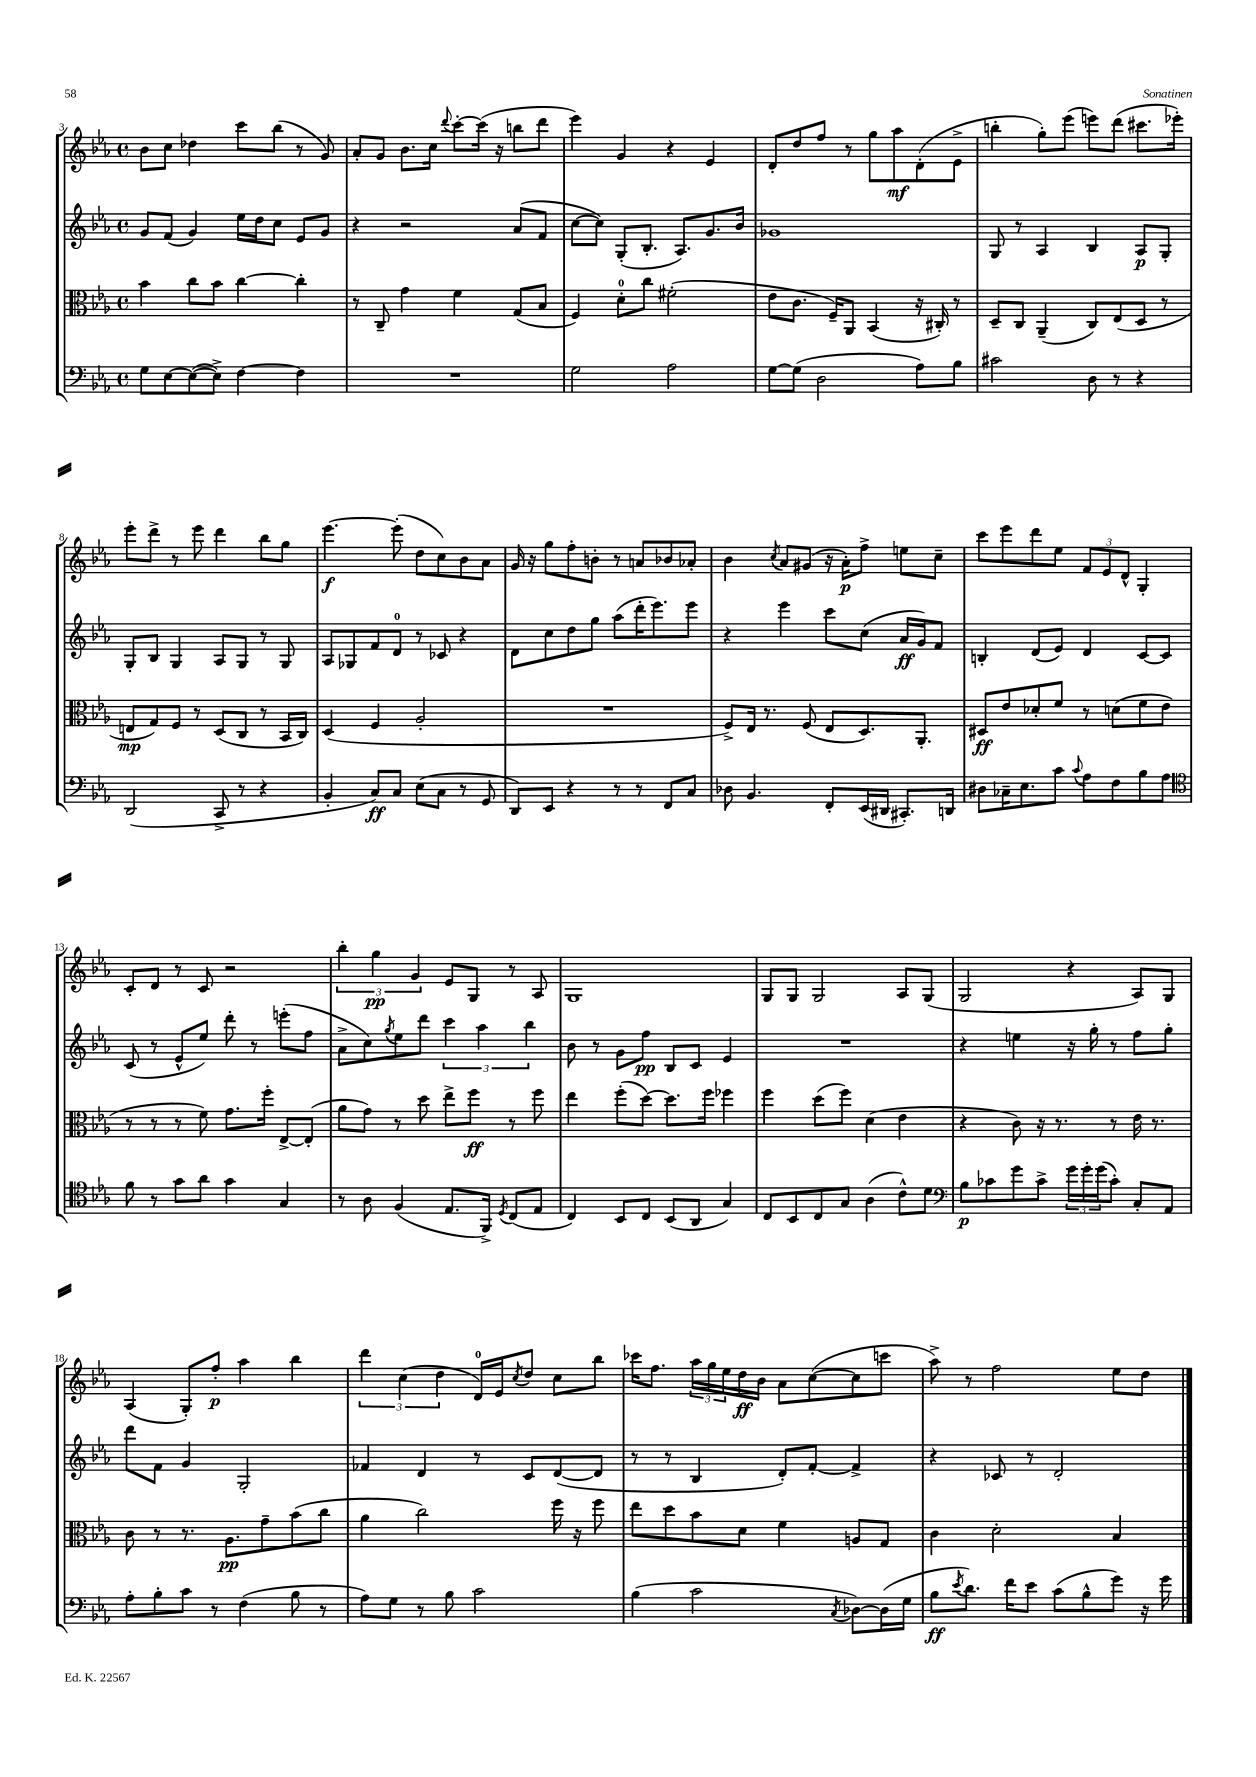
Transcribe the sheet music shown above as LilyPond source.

<<
\new StaffGroup <<
\new Staff = "s0" {
    \clef treble \key ees \major \defaultTimeSignature \time 4/4
    bes'8 c''8 des''4 c'''8 bes''8( r8 g'8) |
    aes'8-. g'8 bes'8. c''16 \appoggiatura { d'''8 } c'''8~-. c'''16( r16 b''8 d'''8 |
    ees'''4) g'4 r4 ees'4 |
    d'8-. d''8 f''8 r8 g''8 aes''8\mf d'8-.( ees'8-> |
    b''4-. g''8-.) ees'''8( e'''8) d'''8( cis'''8. ees'''16-.) |
    ees'''8-. d'''8-> r8 ees'''8 d'''4 bes''8 g''8 |
    ees'''4.~\f ees'''8-.( d''8 c''8) bes'8 aes'8 |
    g'16 r16 g''8 f''8-. b'8-. r8 a'8 bes'8 aes'8-. |
    bes'4 \acciaccatura { c''8 } aes'8 gis'8( r16 aes'16-.\p) f''8-> e''8 c''8-- |
    c'''8 ees'''8 d'''8 ees''8 \tuplet 3/2 { f'8 ees'8 d'8-^ } g4-. |
    c'8-. d'8 r8 c'8 r2 |
    \tuplet 3/2 { bes''4-. g''4\pp g'4 } ees'8 g8 r8 aes8 |
    g1 |
    g8 g8 g2 aes8 g8( |
    g2 r4 aes8) g8 |
    aes4( g8-.) f''8-.\p aes''4 bes''4 |
    \tuplet 3/2 { d'''4 c''4( d''4 } d'16-0) ees'16 \acciaccatura { c''8 } d''8 c''8 bes''8 |
    ces'''16 f''8. \tuplet 3/2 { aes''16 g''16 ees''16 } d''16\ff bes'16 aes'8 c''8~( c''8 c'''8 |
    aes''8->) r8 f''2 ees''8 d''8 \bar "|." |
}
\new Staff = "s1" {
    \clef treble \key ees \major \defaultTimeSignature \time 4/4
    g'8 f'8( g'4) ees''16 d''16 c''8 ees'8 g'8 |
    r4 r2 aes'8( f'8 |
    c''8~ c''8) g8-.( bes8.-. aes8.) g'8. bes'16 |
    ges'1 |
    g8 r8 aes4 bes4 aes8\p g8-. |
    g8-. bes8 g4 aes8 g8 r8 g8 |
    aes8 ges8 f'8 d'8-0 r8 ces'8 r4 |
    d'8 c''8 d''8 g''8 aes''8( d'''16-. ees'''8.) ees'''8 |
    r4 ees'''4 c'''8 c''8( aes'16\ff g'16) f'8 |
    b4-. d'8( ees'8) d'4 c'8~ c'8 |
    c'8( r8 ees'8-^ ees''8) d'''8-. r8 e'''8-.( f''8 |
    aes'8-> c''8) \acciaccatura { g''8 } ees''8 d'''8 \tuplet 3/2 { c'''4 aes''4 bes''4 } |
    bes'8 r8 g'8 f''8\pp bes8 c'8 ees'4 |
    R1 |
    r4 e''4 r16 g''16-. r8 f''8 g''8-. |
    d'''8 f'8 g'4 g2-. |
    fes'4 d'4 r8 c'8 d'8~( d'8 |
    r8 r8 bes4 d'8-.) f'8~-. f'4-> |
    r4 ces'8 r8 d'2-. \bar "|." |
}
\new Staff = "s2" {
    \clef alto \key ees \major \defaultTimeSignature \time 4/4
    bes'4 c''8 bes'8 c''4~ c''4-. |
    r8 c8-- g'4 f'4 g8( bes8 |
    f4) d'8-0-. c''8 fis'2-.( |
    ees'8 c'8. f16--) aes,8 bes,4( r16 cis16-.) r8 |
    d8-- c8 aes,4--( c8) ees8( d8 r8 |
    e8\mp g8) f8 r8 d8( c8 r8 bes,16 c16) |
    d4( f4 aes2-. |
    R1 |
    f8->) ees16 r8. f8( ees8 d8.) aes,8.-. |
    dis8\ff ees'8 des'8-. f'8 r8 d'8( f'8 ees'8 |
    r8 r8 r8 f'8) g'8. f''16-. ees8~-> ees8-.( |
    aes'8 g'8) r8 d''8 ees''8-> f''8\ff r8 f''8 |
    ees''4 f''8-.( d''8~) d''8. f''16 fes''4 |
    f''4 d''8( f''8) d'4( ees'4 |
    r4 c'8) r16 r8. r8 ees'16 r8. |
    c'8 r8 r8. aes8.\pp g'8-- bes'8( c''8 |
    aes'4 c''2) f''16 r16 f''8 |
    ees''8 d''8 bes'8 d'8 f'4 a8 g8 |
    c'4 d'2-. bes4 \bar "|." |
}
\new Staff = "s3" {
    \clef bass \key ees \major \defaultTimeSignature \time 4/4
    g8 ees8~ ees8~( ees8->) f4~ f4 |
    R1 |
    g2 aes2 |
    g8~ g8( d2 aes8) bes8 |
    cis'2 d8 r8 r4 |
    d,2( c,8-> r8 r4 |
    bes,4-. c8\ff) c8 ees8( c8 r8 g,8 |
    d,8) ees,8 r4 r8 r8 f,8 c8 |
    des8 bes,4. f,8-. ees,16( dis,16 cis,8.-.) d,16 |
    dis8 ces16-- ees8. c'8 \appoggiatura { c'8 } aes8 f8 bes8 aes8 |
    \clef tenor f'8 r8 g'8 aes'8 g'4 g4 |
    r8 aes8 f4( ees8. f,16->) \acciaccatura { d8 } c8( ees8 |
    c4) bes,8 c8 bes,8( aes,8 g4) |
    c8 bes,8 c8 g8 aes4( c'8-^) d'8 |
    \clef bass bes8\p ces'8 g'8 ces'8-> \tuplet 3/2 { g'16 g'16-. g'16( } ces'8-.) c8-. aes,8 |
    aes8-. bes8-. c'8 r8 f4( bes8 r8 |
    aes8) g8 r8 bes8 c'2 |
    bes4( c'2 \acciaccatura { c8 } des8~) des16( g16 |
    bes8\ff \acciaccatura { ees'8 } d'8.) f'16 ees'8 c'8( bes8-^ g'8) r16 g'16 \bar "|." |
}
>>
>>
\layout { \context { \Score currentBarNumber = #3 } }
